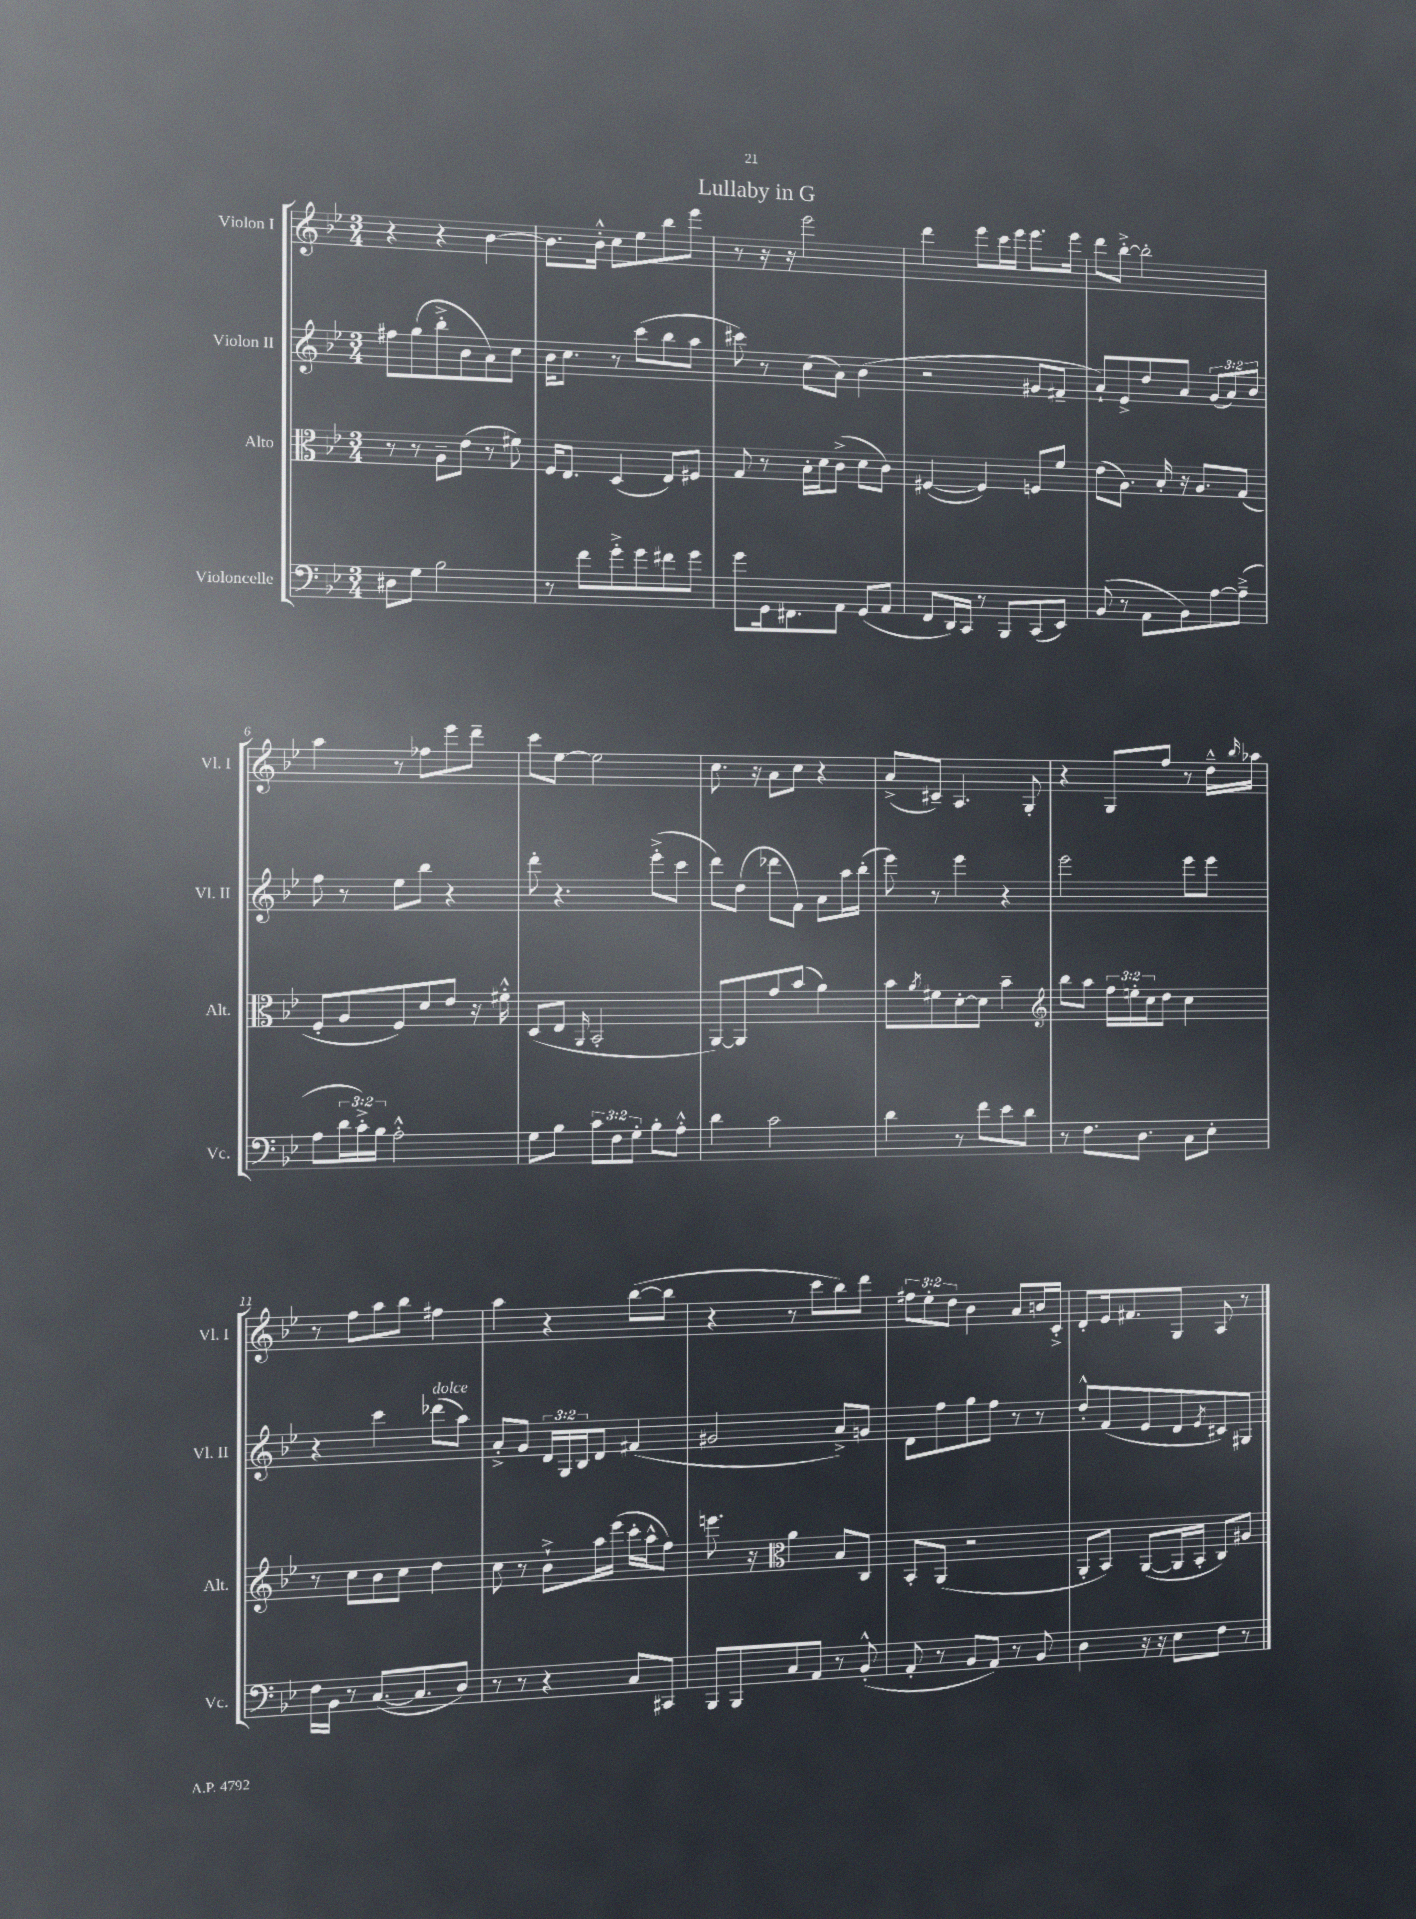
\header { title = "Lullaby in G" }
<<
\new StaffGroup <<
\new Staff = "s0" \with { instrumentName = "Violon I" shortInstrumentName = "Vl. I" } {
    \clef treble \key bes \major \numericTimeSignature \time 3/4 \override Staff.TupletNumber.text = #tuplet-number::calc-fraction-text
    r4 r4 bes'4~ |
    bes'8. bes'16-.-^ c''8 ees''8 bes''8 ees'''8 |
    r8 r16 r16 ees'''2 |
    d'''4 ees'''8 c'''16 ees'''16 ees'''8. ees'''16 |
    d'''8 bes''8~-.-> bes''2-. |
    a''4 r8 fes''8 ees'''8 d'''8-- |
    c'''8 ees''8~ ees''2 |
    c''8. r16 a'8 c''8 r4 |
    a'8->( cis'8--) a4. g8-. |
    r4 g8 f''8 r8 d''16---^ \grace { bes''16 } aes''16 |
    r8 f''8 a''8 bes''8 fis''4 |
    a''4 r4 bes''8~( bes''8 |
    r4 r8 c'''8 bes''8) d'''8 |
    \tuplet 3/2 { fis''8 ees''8-. d''8 } bes'4 a'8 b'16 c'16-.-> |
    d'8-. ees'16 fis'8. g8 a8 r8 \bar "|." |
}
\new Staff = "s1" \with { instrumentName = "Violon II" shortInstrumentName = "Vl. II" } {
    \clef treble \key bes \major \numericTimeSignature \time 3/4 \override Staff.TupletNumber.text = #tuplet-number::calc-fraction-text
    fis''8 g''8( bes''8-.-> bes'8 a'8) c''8 |
    bes'16 c''8. r8 c'''8( bes''8 a''8 |
    cis'''8) r8 c''8( a'8) bes'4( |
    r2 gis'8 fis'8-- |
    a'8-!) ees'8-> d''8 a'8 \tuplet 3/2 { g'8( a'8) bes'8 } |
    f''8 r8 ees''8 bes''8 r4 |
    d'''8-. r4. ees'''8-.->( c'''8 |
    d'''8) d''8( des'''8 f'8) a'8 a''16 bes''16-.( |
    ees'''8) r8 ees'''4 r4 |
    ees'''2 ees'''8 ees'''8 |
    r4 c'''4 des'''8^\markup { \italic "dolce" }( a''8) |
    a'8-.-> g'8 \tuplet 3/2 { d'16 g16 bes16 } d'8 fis'4( |
    gis'2 a'8->) g'8 |
    d'8 f''8 g''8 f''8 r8 r8 |
    d''8-.-^ f'8( ees'8 d'8 \acciaccatura { ees'8 } cis'8) gis8 \bar "|." |
}
\new Staff = "s2" \with { instrumentName = "Alto" shortInstrumentName = "Alt." } {
    \clef alto \key bes \major \numericTimeSignature \time 3/4 \override Staff.TupletNumber.text = #tuplet-number::calc-fraction-text
    r8 r8 a8-- ees'8( r8 fis'8) |
    f16 ees8. d4( ees8) fis8 |
    g8 r8 bes16-. d'16 c'8->( d'8 c'8) |
    fis4~( fis4) f8 f'8 |
    ees'8( a8.) bes16-. r16 a8. g8( |
    f8-. a8 f8) d'8 ees'8 r16 fis'16-.-^ |
    d8( ees8 \grace { a,16 } bes,2-. |
    a,8~) a,8 g'8 bes'8( a'4) |
    bes'8 \acciaccatura { a'8 } fis'8 d'8~-. d'8 bes'4-- |
    \clef treble bes''8 a''8 \tuplet 3/2 { f''16 e''16-. c''16 } d''8 c''4 |
    r8 c''8 bes'8 c''8 d''4 |
    c''8 r8 bes'8-!-> a''16 ees'''16( c'''16-. a''16-^ f''8) |
    e'''8. r16 \clef alto a'4 bes8 c8 |
    bes,8-. a,8( r2 |
    a,8-. bes,8) a,8~( a,16 bes,16-. c8) ais8 \bar "|." |
}
\new Staff = "s3" \with { instrumentName = "Violoncelle" shortInstrumentName = "Vc." } {
    \clef bass \key bes \major \numericTimeSignature \time 3/4 \override Staff.TupletNumber.text = #tuplet-number::calc-fraction-text
    dis8 g8 bes2 |
    r8 f'8 g'8-.-> g'8 fis'8 g'8 |
    g'8 g,16 fis,8. a,8 g,8( a,8 |
    f,8 d,16) c,16 r8 bes,,8 c,8( ees,8) |
    bes,8( r8 a,8 bes,8) a8~ a8--->( |
    a8 \tuplet 3/2 { d'16 c'16-.->) bes16 } a2-.-^ |
    g8 bes8 \tuplet 3/2 { c'8 f8 g8-. } bes8-. a8-.-^ |
    d'4 c'2 |
    d'4 r8 f'8 ees'8 d'8 |
    r8 f8. d8. c8 ees8-. |
    f16 bes,16 r8 c8.~( c8. d8) |
    r8 r8 r4 c8 cis,8 |
    bes,,8 bes,,8 c8 a,8 r8 bes,8-.-^( |
    a,8-. r8 bes,8 a,8) r8 bes,8 |
    d4 r16 r16 ees8 f8 r8 \bar "|." |
}
>>
>>
